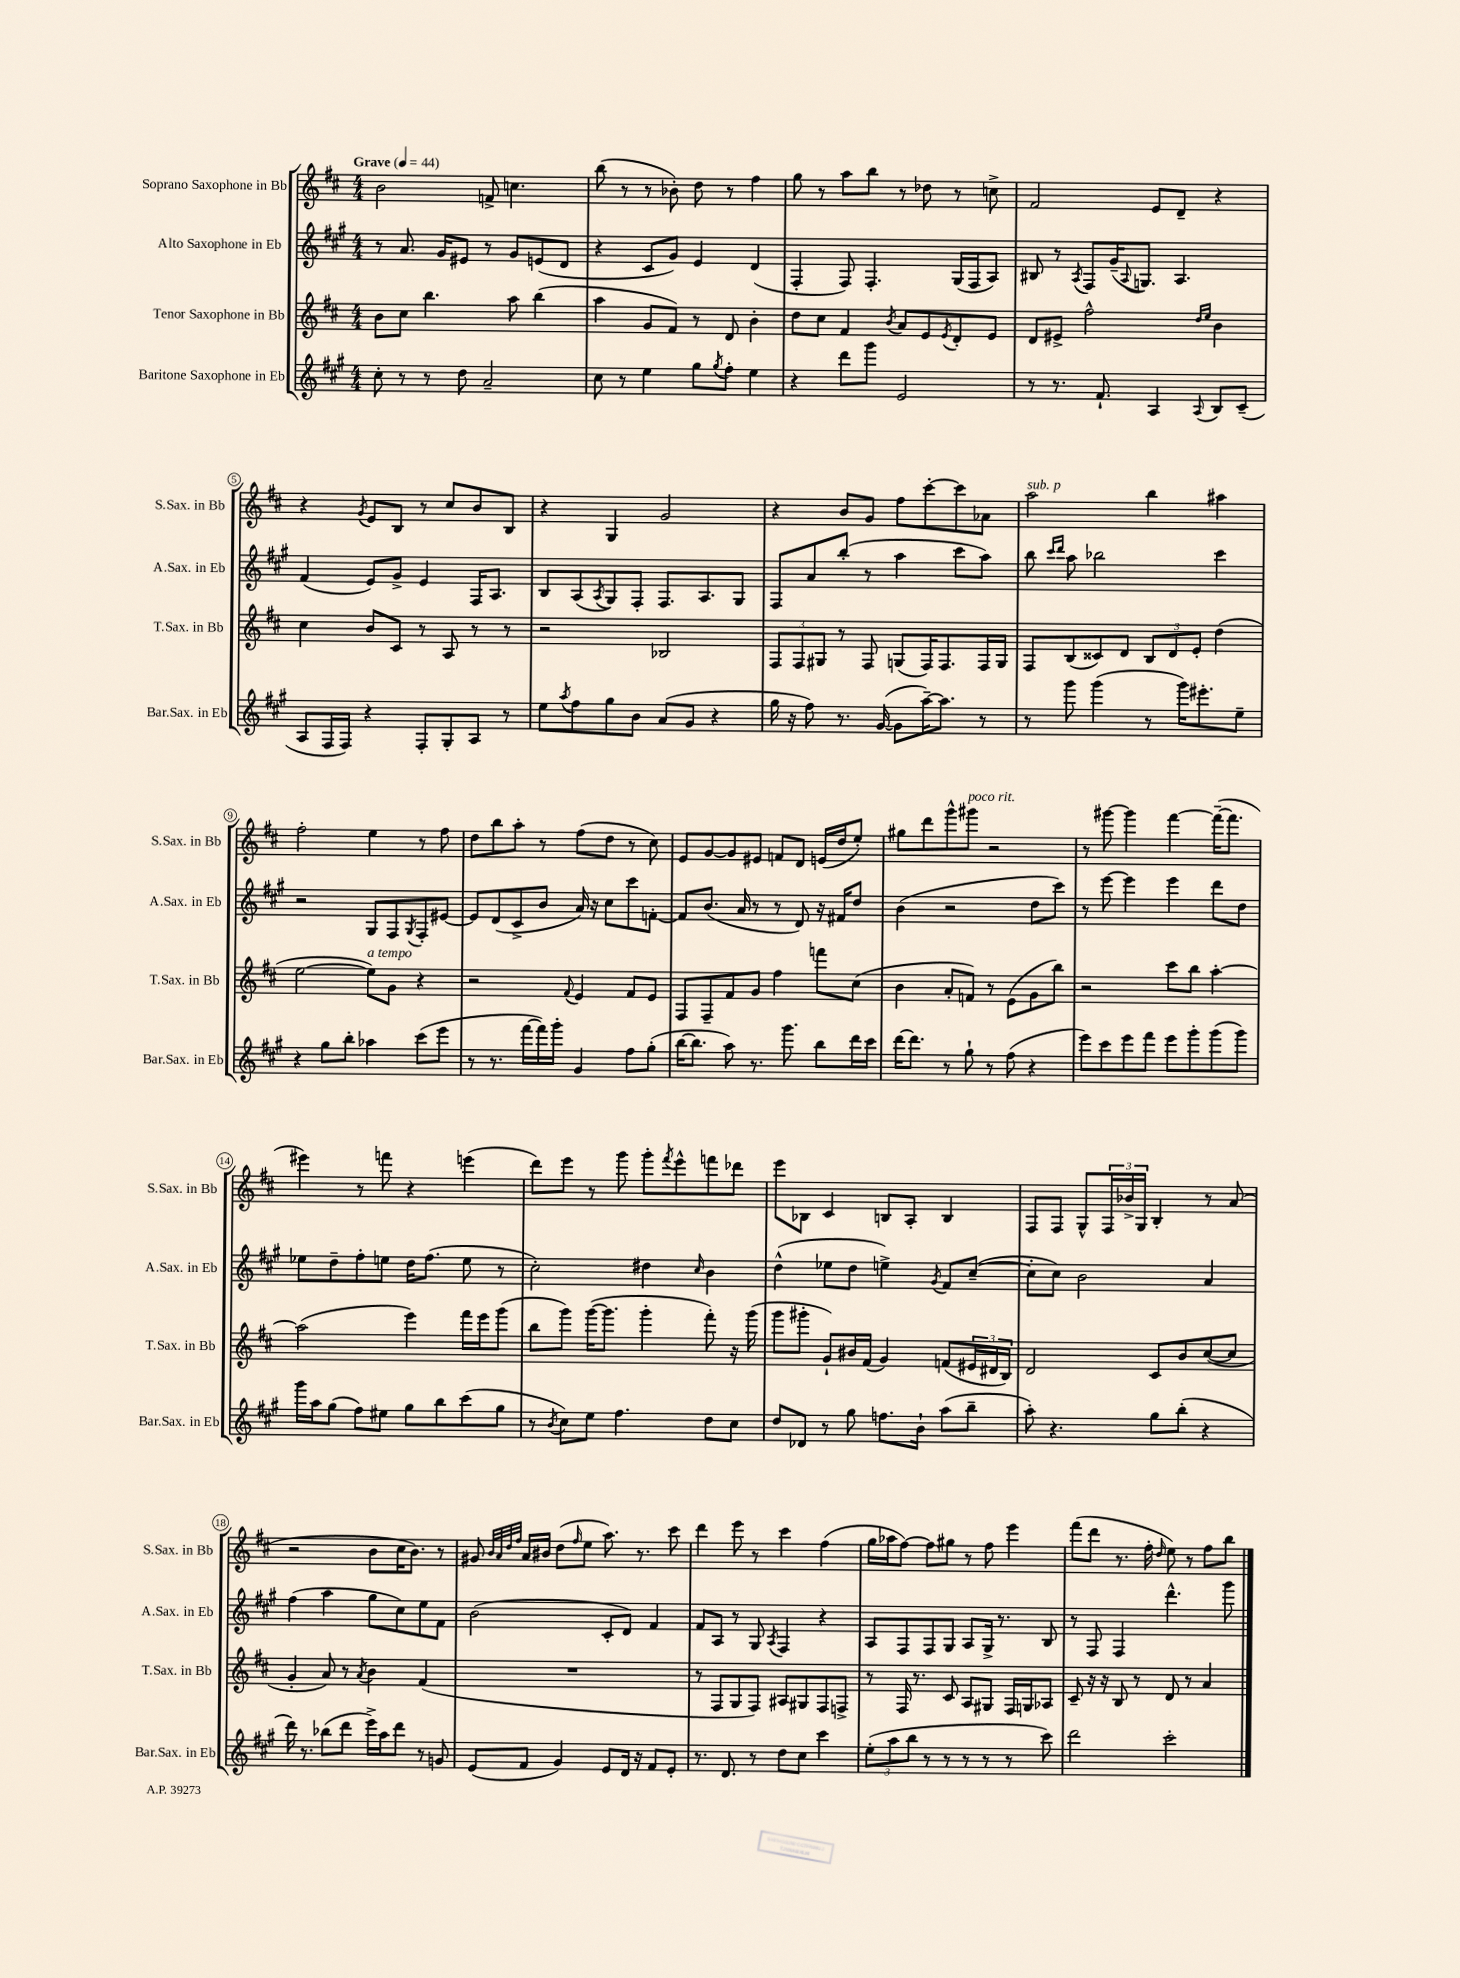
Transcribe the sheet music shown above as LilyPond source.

<<
\new StaffGroup <<
\new Staff = "s0" \with { instrumentName = "Soprano Saxophone in Bb" shortInstrumentName = "S.Sax. in Bb" } {
    \clef treble \key d \major \numericTimeSignature \time 4/4 \tempo "Grave" 4 = 44
    b'2 f'8-> c''4. |
    b''8( r8 r8 bes'8-.) d''8 r8 fis''4 |
    g''8 r8 a''8 b''8 r8 des''8 r8 c''8-> |
    fis'2 e'8 d'8-- r4 |
    r4 \acciaccatura { g'8 } e'8 b8 r8 cis''8 b'8 b8 |
    r4 g4 g'2 |
    r4 b'8 g'8 fis''8 cis'''8~-. cis'''8 aes'8 |
    a''2^\markup { \italic "sub. p" } b''4 ais''4 |
    fis''2-. e''4 r8 fis''8 |
    d''8 b''8 a''8-. r8 fis''8( d''8 r8 cis''8) |
    e'8 g'8~ g'8 eis'8 f'8 d'8 e'16( d''16 e''8-.) |
    gis''8 d'''8 g'''8-^ gis'''8^\markup { \italic "poco rit." } r2 |
    r8 gis'''8~ gis'''4 fis'''4~ fis'''16~--( fis'''8. |
    eis'''4) r8 f'''8 r4 e'''4( |
    d'''8) e'''8 r8 g'''8 g'''8-. \acciaccatura { fis'''8 } e'''8-^ f'''8 des'''8 |
    e'''8 bes8 cis'4 b8 a8-. b4 |
    fis8 fis8 g8-^ \tuplet 3/2 { fis16 bes'16-> g16 } b4-. r8 a'8( |
    r2 b'8 cis''16 b'8.) r8 |
    gis'8 \grace { b'32 a'32 d''32 fis''32 } a'16 bis'16 d''8( \grace { fis''16 } e''8 a''8.) r8. cis'''8 |
    d'''4 e'''8 r8 cis'''4 fis''4( |
    g''16 aes''16 fis''8~) fis''8 gis''8 r8 fis''8 e'''4 |
    fis'''8( d'''8 r8. fis''16-. \grace { d''16 } e''8) r8 fis''8 b''8 \bar "|." |
}
\new Staff = "s1" \with { instrumentName = "Alto Saxophone in Eb" shortInstrumentName = "A.Sax. in Eb" } {
    \clef treble \key a \major \numericTimeSignature \time 4/4
    r8 a'8. gis'16 eis'8 r8 gis'8 e'8( d'8 |
    r4 cis'8 gis'8) e'4 d'4( |
    fis4-. fis8) fis4.-. gis16( fis16 a8) |
    bis8 r8 \acciaccatura { a8 } fis8 gis'16--( \appoggiatura { a8 } g8.) a4. |
    fis'4( e'8) gis'8-> e'4 fis16 a8. |
    b8 a8( \acciaccatura { a8 } gis8) fis8-. fis8. a8. gis8 |
    fis8 a'8 b''8-.( r8 a''4 cis'''8 a''8) |
    b''8 \grace { cis'''16 d'''16 } a''8 bes''2 cis'''4 |
    r2 gis8 fis8 \acciaccatura { gis8 } fis8-. eis'8~ |
    eis'8 d'8( cis'8-> b'8 a'16) r16 cis''8 cis'''8 f'8~-. |
    f'8 b'8.( a'16 r8 r8 d'8) r16 fis'16 d''8 |
    b'4( r2 d''8 cis'''8) |
    r8 e'''8~ e'''4 e'''4 d'''8 d''8 |
    ees''8 d''8-- fis''8-. e''8 d''16 fis''8.( e''8 r8 |
    cis''2-.) dis''4 \grace { cis''16 } b'4 |
    d''4-^( ees''8 d''8 e''4->) \acciaccatura { gis'8 } fis'8 cis''8~--( |
    cis''8-. cis''8) b'2 a'4 |
    fis''4( a''4 gis''8 cis''8) e''8 fis'8 |
    b'2( cis'8-. d'8) fis'4 |
    fis'8 a8 r8 gis8 \acciaccatura { a8 } fis4 r4 |
    a8 fis8 fis8 gis8 a8 gis16-> r8. b8 |
    r8 fis8 fis4 d'''4.-^ gis'''8 \bar "|." |
}
\new Staff = "s2" \with { instrumentName = "Tenor Saxophone in Bb" shortInstrumentName = "T.Sax. in Bb" } {
    \clef treble \key d \major \numericTimeSignature \time 4/4
    b'8 cis''8 b''4. a''8 b''4( |
    a''4 g'8 fis'8) r8 d'8 b'4-. |
    d''8 cis''8 fis'4 \acciaccatura { b'8 } a'8 e'8 \acciaccatura { e'8 } d'8-. e'8 |
    d'8 eis'8-> fis''2-^ \grace { d''16 e''16 } b'4 |
    cis''4 b'8 cis'8 r8 a8 r8 r8 |
    r2 bes2 |
    \tuplet 3/2 { fis8 fis8 gis8 } r8 fis8 g8( fis16) fis8. fis16 g16 |
    fis8 b8( cisis'8) d'8 \tuplet 3/2 { b8 d'8 e'8-. } d''4( |
    e''2~ e''8^\markup { \italic "a tempo" }) g'8 r4 |
    r2 \appoggiatura { fis'8 } e'4 fis'8 e'8 |
    fis8 fis8-- fis'8 g'8 fis''4 f'''8 cis''8( |
    b'4 a'8-. f'8) r8 e'8( g'8 b''8) |
    r2 cis'''8 b''8 a''4~-. |
    a''2( e'''4) fis'''16 e'''16 g'''8( |
    b''8 g'''8) g'''16~( g'''8. g'''4-. fis'''8-.) r16 g'''16( |
    g'''8 gis'''8-. g'8-!) bis'16 fis'16( g'4) f'8( \tuplet 3/2 { eis'16 dis'16 b16) } |
    d'2 cis'8 b'8 cis''8~( cis''8 |
    g'4-. a'8) r8 \acciaccatura { a'8 } b'4 fis'4( |
    R1 |
    r8 fis8 g8 fis8) ais8 gis8 fis8 f8-> |
    r8 fis16 r8. cis'8 a8 gis8 fis16 g16 aes8 |
    cis'8-- r16 r16 b8 r8 d'8 r8 a'4 \bar "|." |
}
\new Staff = "s3" \with { instrumentName = "Baritone Saxophone in Eb" shortInstrumentName = "Bar.Sax. in Eb" } {
    \clef treble \key a \major \numericTimeSignature \time 4/4
    cis''8-. r8 r8 d''8 a'2-- |
    cis''8 r8 e''4 gis''8 \acciaccatura { gis''8 } fis''8-. e''4 |
    r4 d'''8 gis'''8 e'2 |
    r8 r8. fis'8.-! a4 \appoggiatura { a8 } b8 cis'8--( |
    a8 fis16 fis16) r4 fis8-. gis8-. a8 r8 |
    e''8 \acciaccatura { a''8 } fis''8 gis''8 b'8 a'8( gis'8 r4 |
    gis''16 r16 fis''8) r8. gis'16~( gis'8 a''16~--) a''8. r8 |
    r8 gis'''8 gis'''4( r8 gis'''16) eis'''8.-. e''8-- |
    r4 gis''8 b''8-. aes''4 cis'''8( e'''8 |
    r8 r8. fis'''16~ fis'''16) gis'''16-. gis'4 fis''8 gis''8-.( |
    b''16~ b''8. a''8) r8. gis'''8. b''8 d'''16 cis'''16 |
    d'''16~ d'''8. r8 gis''8-! r8 fis''8( r4 |
    e'''8) cis'''8 e'''8 fis'''8 e'''8 gis'''8-. gis'''8( gis'''8) |
    gis'''16 a''16 gis''8( fis''8) eis''8 gis''8 b''8 cis'''8( gis''8 |
    r8 \acciaccatura { b'8 } cis''8) e''8 fis''4. d''8 cis''8 |
    d''8 des'8 r8 gis''8 f''8. b'16-! a''8( b''8-- |
    a''8-.) r4. gis''8 b''8-.( r4 |
    d'''16) r8. bes''8( d'''8 e'''16->) a''16 d'''8 r8 g'8 |
    e'8( fis'8 gis'4) e'8 d'16 r16 fis'8 e'8-. |
    r8. d'8. r8 d''8 cis''8 cis'''4 |
    \tuplet 3/2 { e''8-.( a''8 b''8 } r8 r8 r8 r8 r8 cis'''8) |
    d'''2 cis'''2-. \bar "|." |
}
>>
>>
\layout { \context { \Score \override BarNumber.stencil = #(make-stencil-circler 0.1 0.3 ly:text-interface::print) } }
